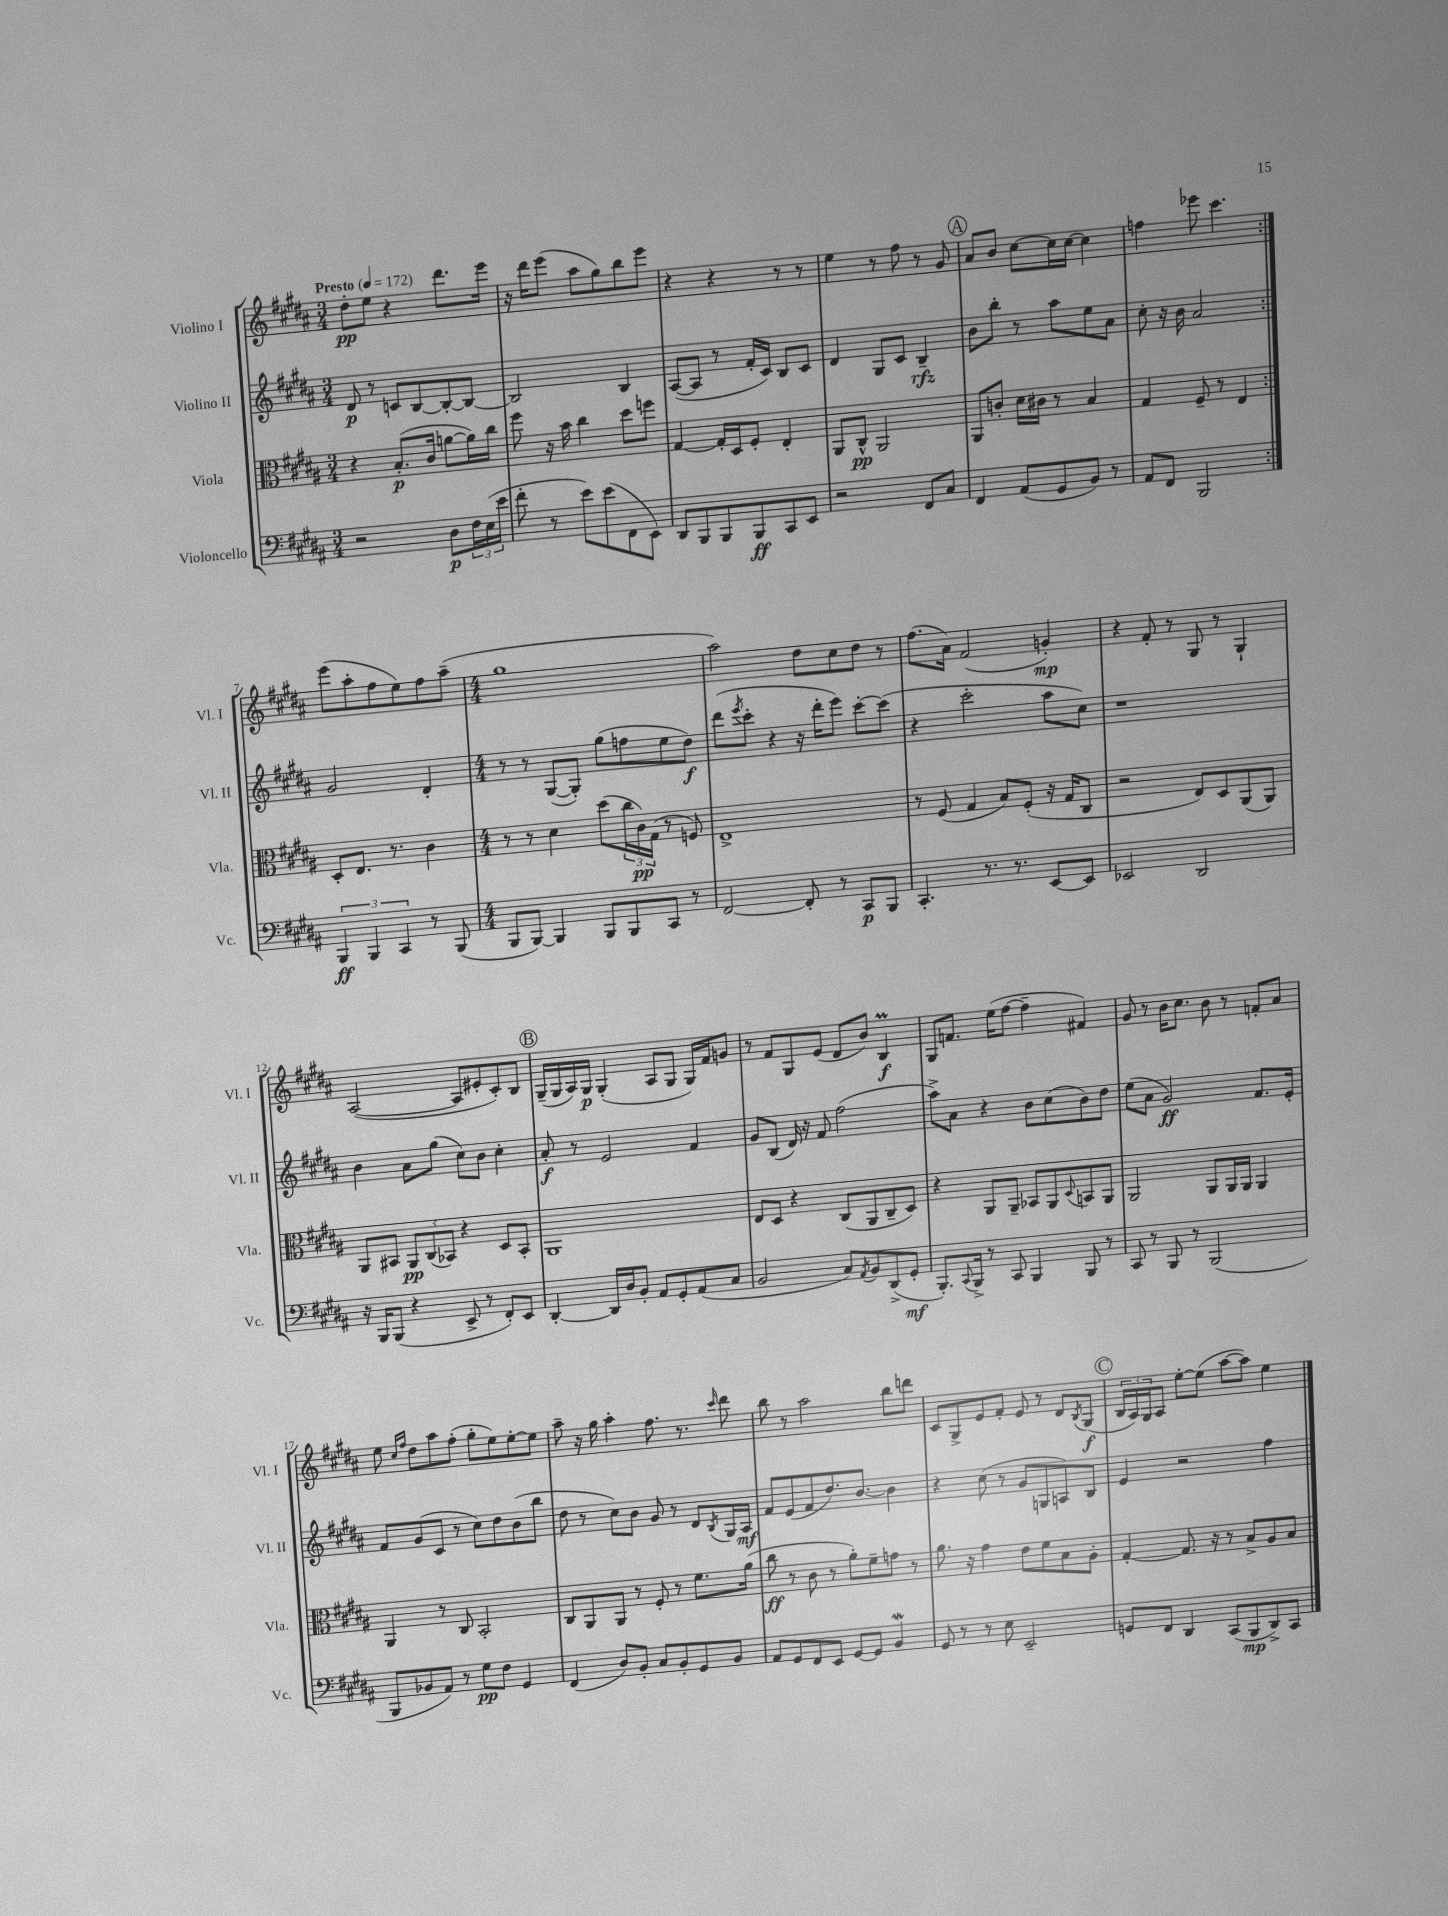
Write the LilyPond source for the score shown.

<<
\new StaffGroup <<
\new Staff = "s0" \with { instrumentName = "Violino I" shortInstrumentName = "Vl. I" } {
    \clef treble \key b \major \numericTimeSignature \time 3/4 \tempo "Presto" 4 = 172
    \repeat volta 2 { dis''8-.\pp e''8 r4 dis'''8. e'''16 |
    r16 dis'''16 e'''8( ais''8 gis''8) b''8 e'''8 |
    r4 r4 r8 r8 |
    e''4 r8 fis''8 r8 gis'8 |
    \mark \markup { \circle "A" } ais'8 b'8 cis''8~ cis''16 cis''16~ cis''4 |
    f''4 ees'''8 cis'''4. | }
    e'''8( ais''8-. fis''8 e''8) fis''8 ais''8--( |
    \numericTimeSignature \time 4/4 gis''1 |
    ais''2) dis''8 cis''8 dis''8 r8 |
    fis''8.( ais'16) fis'2( g'4-.\mp) |
    r4 fis'8-. r8 gis8 r8 gis4-! |
    ais2~( ais8 eis'8-. cis'8-.) b8 |
    \mark \markup { \circle "B" } gis16--( gis16 ais16) gis16\p gis4-.( ais8 gis8 gis16) fis'16 g'8 |
    r8 fis'8 gis8 e'8( dis'8 b'8) b4\prall\f |
    gis8 f'8. e''16( fis''8~ fis''4-- fis'4) |
    gis'8 r8 b'16 cis''8. b'8 r8 f'8-. ais'8 |
    e''8 \grace { cis''16 fis''16 } dis''8 ais''8 fis''8-.( gis''8-. e''8) e''8~-. e''8 |
    ais''8-- r16 gis''16 ais''4-. fis''8. r8. \grace { cis'''16 } dis'''8 |
    b''8 r8 ais''2 b''8 d'''8 |
    cis'8 gis8-> e'8 fis'8-. e'8 r8 dis'8 \acciaccatura { b8 } gis8\f( |
    \mark \markup { \circle "C" } \tuplet 3/2 { b16 ais16) gis16 } ais8 e''8~-. e''8( ais''8~ ais''8) e''4 \bar "|." |
}
\new Staff = "s1" \with { instrumentName = "Violino II" shortInstrumentName = "Vl. II" } {
    \clef treble \key b \major \numericTimeSignature \time 3/4
    \repeat volta 2 { dis'8\p r8 c'8 b8~ b8~-. b8~ |
    b2 b4 |
    ais8~( ais8 r8 fis'16-. cis'16) b8 cis'8 |
    dis'4 gis8 cis'8 b4--\rfz |
    \mark \markup { \circle "A" } b'8 b''8-. r8 ais''8 e''8 ais'8 |
    cis''8-. r16 b'16 ais'2 | }
    gis'2 dis'4-. |
    \numericTimeSignature \time 4/4 r8 r8 gis8~( gis8-.) gis''8( f''8 e''8 dis''8\f) |
    dis'''8( \acciaccatura { e'''8 } cis'''8-. r4 r16 dis'''16-. e'''8) cis'''8~-. cis'''8( |
    r4 cis'''2-. ais''8 cis''8) |
    r1 |
    b'4 ais'8 gis''8( cis''8) b'8 cis''4-. |
    \mark \markup { \circle "B" } ais'8-.\f r8 e'2 fis'4 |
    gis'8 b8( dis'16) r16 fis'8 fis''2( |
    ais''8->) ais'8 r4 b'8 cis''8( b'8) dis''8 |
    e''8( ais'8 gis'2\ff) fis'8. e'16-. |
    fis'8 gis'8( cis'8 r8 cis''8) dis''8 b'8( b''8 |
    dis''8 r8 cis''8) b'8 gis'8 r8 dis'8 \acciaccatura { b8 } gis16 ais16\mf |
    fis'8 e'8( fis'8 dis''8.) b'8.~ b'4 |
    r4 cis''8( r8 gis'8 g8 a8) b8 |
    \mark \markup { \circle "C" } e'4 r2 fis''4 \bar "|." |
}
\new Staff = "s2" \with { instrumentName = "Viola" shortInstrumentName = "Vla." } {
    \clef alto \key b \major \numericTimeSignature \time 3/4
    \repeat volta 2 { r4 b8.-.\p( cis'16 a'8~ a'16) cis''16 |
    fis''8 r16 b'16 cis''4 dis''8 f''8 |
    gis4~ gis16-. dis16 fis8-. e4-. |
    ais,8 cis8-^\pp ais,2 |
    \mark \markup { \circle "A" } ais,8 c'8-. dis'16 cis'16 r8 b4 |
    gis4 fis8-- r8 e4 | }
    dis8-. e8. r8. cis'4 |
    \numericTimeSignature \time 4/4 r8 r8 dis'4 dis''8( \tuplet 3/2 { cis''16 cis'16\pp) gis16( } r8 f8) |
    e1-> |
    r8 fis8( gis4 b8) fis8-.( r16 gis16 cis8 |
    r2 e8) dis8 ais,8( ais,8) |
    ais,8 bis,8 \tuplet 3/2 { ais,8\pp cis8( bes,8) } r4 dis8 bes,8-. |
    \mark \markup { \circle "B" } ais,1 |
    e8 dis8 r4 cis8( ais,8 cis8-- dis8) |
    r4 ais,8 ais,8-- bes,8 ais,8 \appoggiatura { dis8 } b,8 ais,8 |
    ais,2 ais,8 ais,16 ais,16 ais,4 |
    ais,4 r8 cis8 b,2-. |
    cis8 ais,8 ais,8 r8 fis8-. r8 fis'8. ais'16( |
    cis''8\ff r8 cis'8 r8 ais'8-.) fis'8-- g'8 r8 |
    ais'8. r16 gis'4 e'8 fis'8 b8 ais8-. |
    \mark \markup { \circle "C" } gis4~-. gis8. r16 r8 b8-> ais8 b8 \bar "|." |
}
\new Staff = "s3" \with { instrumentName = "Violoncello" shortInstrumentName = "Vc." } {
    \clef bass \key b \major \numericTimeSignature \time 3/4
    \repeat volta 2 { r2 dis8\p \tuplet 3/2 { fis16 e16( e'16 } |
    fis'8-. r8 e'8) e'8( fis,8 e,8) |
    dis,8 b,,8 b,,8 b,,8\ff cis,8 e,8 |
    r2 fis,8 cis8 |
    \mark \markup { \circle "A" } fis,4 ais,8( gis,8 b,8) r8 |
    ais,8 fis,8 b,,2 | }
    \tuplet 3/2 { b,,4\ff b,,4 cis,4 } r8 b,,8( |
    \numericTimeSignature \time 4/4 b,,8 b,,8~) b,,4 b,,8 b,,8 cis,8 r8 |
    fis,2~ fis,8-. r8 cis,8\p b,,8 |
    cis,4.-. r8. r8. e,8~ e,8 |
    ees,2 dis,2 |
    r16 b,,16 b,,8( r4 e,8-> r8 fis,8-.) e,8 |
    \mark \markup { \circle "B" } dis,4~-. dis,16 dis16 b,8-. ais,8 gis,8-. ais,8( cis8 |
    b,2 cis8) \acciaccatura { ais,8 } b,8 dis,8->( gis,8-.\mf |
    b,,8.-.) \appoggiatura { cis,8 } b,,16-> r8 cis,8 b,,4 b,,8 r8 |
    cis,8 r8 b,,8 r8 b,,2( |
    b,,8 bes,8 ais,8) r8 gis8\pp fis8 gis,4 |
    fis,4( dis8) b,8-. cis8 b,8-. gis,8 b,8 |
    ais,8 gis,8 fis,8 e,8 gis,8~ gis,8 b,4\mordent |
    gis,8 r8 r8 e8 e,2-- |
    \mark \markup { \circle "C" } g,8 fis,8 dis,4 cis,8( b,,8\mp dis,8->) cis,8 \bar "|." |
}
>>
>>
